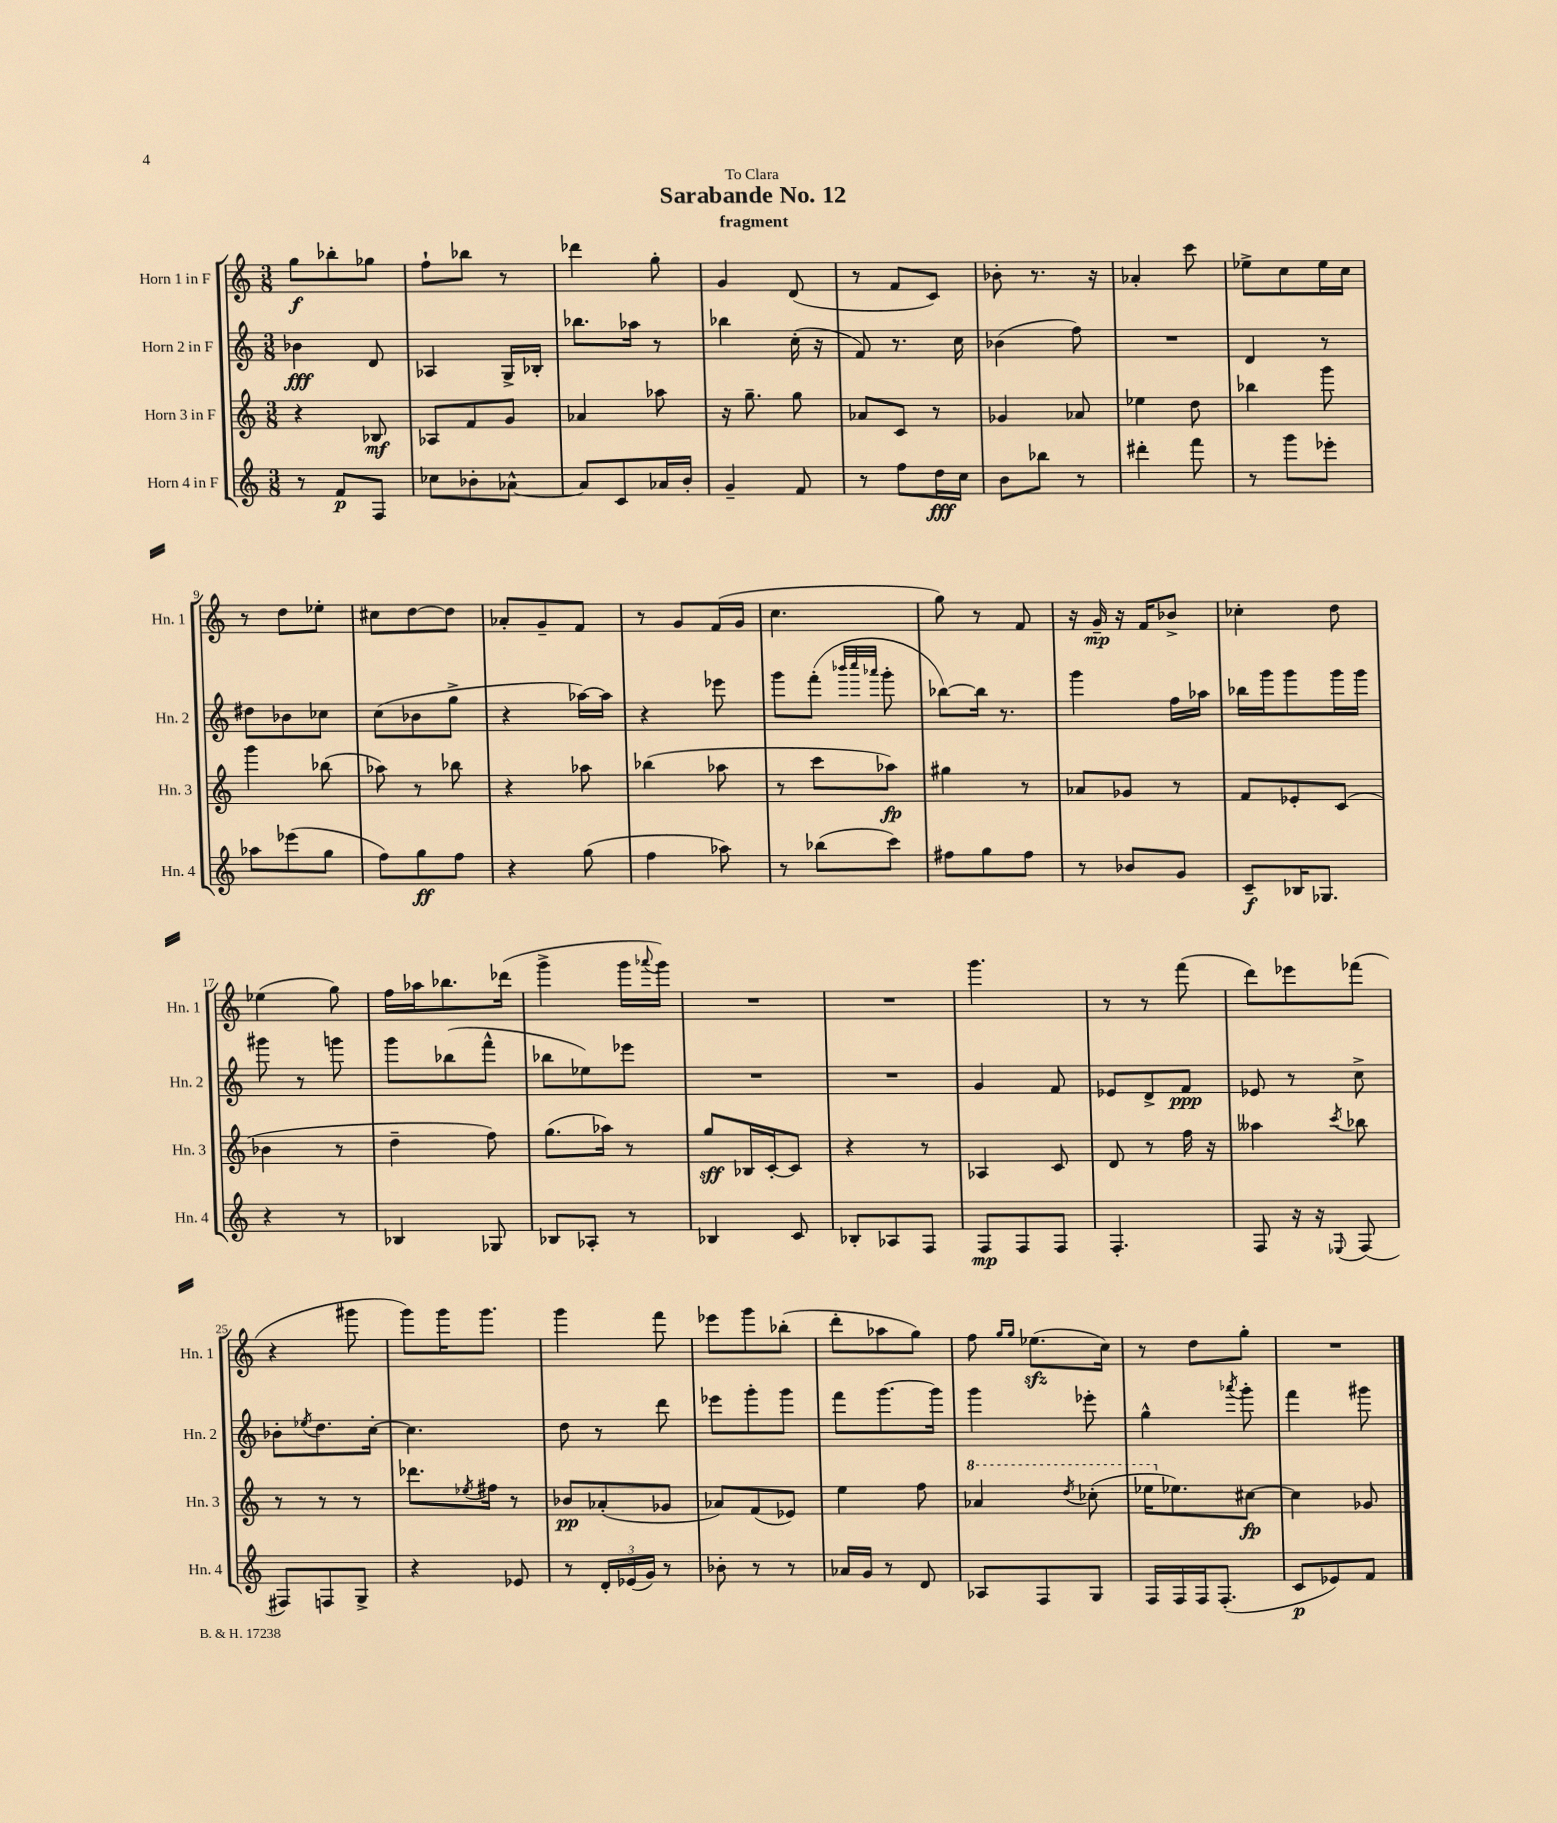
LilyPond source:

\header { title = "Sarabande No. 12" subtitle = "fragment" dedication = "To Clara" }
<<
\new StaffGroup <<
\new Staff = "s0" \with { instrumentName = "Horn 1 in F" shortInstrumentName = "Hn. 1" } {
    \clef treble \key c \major \numericTimeSignature \time 3/8
    g''8\f bes''8-. ges''8 |
    f''8-! bes''8 r8 |
    des'''4 g''8-. |
    g'4 d'8( |
    r8 f'8 c'8) |
    bes'8-. r8. r16 |
    aes'4-. c'''8 |
    ees''8-> c''8 ees''16 c''16 |
    r8 d''8 ees''8-. |
    cis''8 d''8~ d''8 |
    aes'8-. g'8-- f'8 |
    r8 g'8 f'16( g'16 |
    c''4. |
    g''8) r8 f'8 |
    r16 g'16--\mp r16 f'16 bes'8-> |
    ces''4-. d''8 |
    ees''4( g''8) |
    f''16 aes''16 bes''8. des'''16( |
    g'''4-> g'''16 \appoggiatura { aes'''8 } g'''16) |
    R4. |
    R4. |
    g'''4. |
    r8 r8 f'''8( |
    d'''8) ees'''8 fes'''8( |
    r4 gis'''8 |
    g'''8) g'''16 g'''8. |
    g'''4 f'''8 |
    ees'''8 g'''8 bes''8-.( |
    d'''8-. aes''8 g''8) |
    f''8 \grace { g''16 g''16 } ees''8.\sfz( c''16) |
    r8 d''8 g''8-. |
    R4. \bar "|." |
}
\new Staff = "s1" \with { instrumentName = "Horn 2 in F" shortInstrumentName = "Hn. 2" } {
    \clef treble \key c \major \numericTimeSignature \time 3/8
    bes'4\fff d'8 |
    aes4 g16-> bes16-. |
    bes''8. aes''16 r8 |
    bes''4 c''16-.( r16 |
    f'8) r8. c''16 |
    bes'4( f''8) |
    R4. |
    d'4 r8 |
    dis''8 bes'8 ces''8 |
    c''8( bes'8 g''8-> |
    r4 aes''16~) aes''16 |
    r4 ees'''8 |
    g'''8 f'''8-.( \grace { bes'''32 c''''32 aes'''32 } g'''8-. |
    bes''8~) bes''16 r8. |
    g'''4 f''16 aes''16 |
    bes''16 g'''16 g'''8 g'''16 g'''16 |
    gis'''8 r8 g'''8 |
    g'''8 bes''8( f'''8-^ |
    bes''8 ees''8) ees'''8 |
    R4. |
    R4. |
    g'4 f'8 |
    ees'8 d'8-> f'8\ppp |
    ees'8 r8 c''8-> |
    bes'8-. \acciaccatura { ees''8 } d''8. c''16~-. |
    c''4. |
    d''8 r8 d'''8 |
    ees'''8 g'''8-. g'''8 |
    f'''8 g'''8.~ g'''16 |
    g'''4 ees'''8-. |
    g''4-^ \acciaccatura { aes'''8 } g'''8-. |
    f'''4 gis'''8 \bar "|." |
}
\new Staff = "s2" \with { instrumentName = "Horn 3 in F" shortInstrumentName = "Hn. 3" } {
    \clef treble \key c \major \numericTimeSignature \time 3/8
    r4 bes8\mf |
    aes8 f'8 g'8 |
    aes'4 aes''8 |
    r16 g''8.-- g''8 |
    aes'8 c'8 r8 |
    ges'4 aes'8 |
    ees''4 d''8 |
    bes''4 g'''8 |
    g'''4 bes''8( |
    aes''8) r8 bes''8 |
    r4 aes''8 |
    bes''4( aes''8 |
    r8 c'''8 aes''8\fp) |
    gis''4 r8 |
    aes'8 ges'8 r8 |
    f'8 ees'8-. c'8( |
    bes'4 r8 |
    d''4-- f''8) |
    g''8.( aes''16) r8 |
    g''8\sff bes16 c'16~-. c'8 |
    r4 r8 |
    aes4 c'8 |
    d'8 r8 f''16 r16 |
    aeses''4 \acciaccatura { c'''8 } bes''8 |
    r8 r8 r8 |
    des'''8. \acciaccatura { ees''8 } fis''16 r8 |
    bes'8\pp aes'8-.( ges'8 |
    aes'8) f'8( ees'8) |
    e''4 f''8 |
    \ottava #1 aes''4 \acciaccatura { d'''8 } ces'''8-.( |
    ees'''16 \ottava #0 ees''8.) cis''8~\fp |
    cis''4 ges'8 \bar "|." |
}
\new Staff = "s3" \with { instrumentName = "Horn 4 in F" shortInstrumentName = "Hn. 4" } {
    \clef treble \key c \major \numericTimeSignature \time 3/8
    r8 f'8\p f8 |
    ces''8 bes'8-. aes'8~-^ |
    aes'8 c'8 aes'16 b'16-. |
    g'4-- f'8 |
    r8 f''8 d''16\fff c''16 |
    b'8 bes''8 r8 |
    dis'''4-. f'''8 |
    r8 g'''8 ees'''8-. |
    aes''8 ees'''8( g''8 |
    f''8) g''8\ff f''8 |
    r4 g''8( |
    f''4 aes''8) |
    r8 bes''8( c'''8) |
    fis''8 g''8 fis''8 |
    r8 bes'8 g'8 |
    c'8--\f bes16 ges8. |
    r4 r8 |
    bes4 ges8 |
    bes8 aes8-. r8 |
    bes4 c'8 |
    bes8-. aes8 f8 |
    f8\mp f8 f8 |
    f4.-. |
    f8 r16 r16 \appoggiatura { ees8 } f8( |
    fis8) f8 g8-> |
    r4 ees'8 |
    r8 \tuplet 3/2 { d'16-. ees'16( g'16) } r8 |
    bes'8-. r8 r8 |
    aes'16 g'16 r8 d'8 |
    aes8 f8 g8 |
    f16 f16 f16 f8.-.( |
    c'8\p ees'8) f'8 \bar "|." |
}
>>
>>
